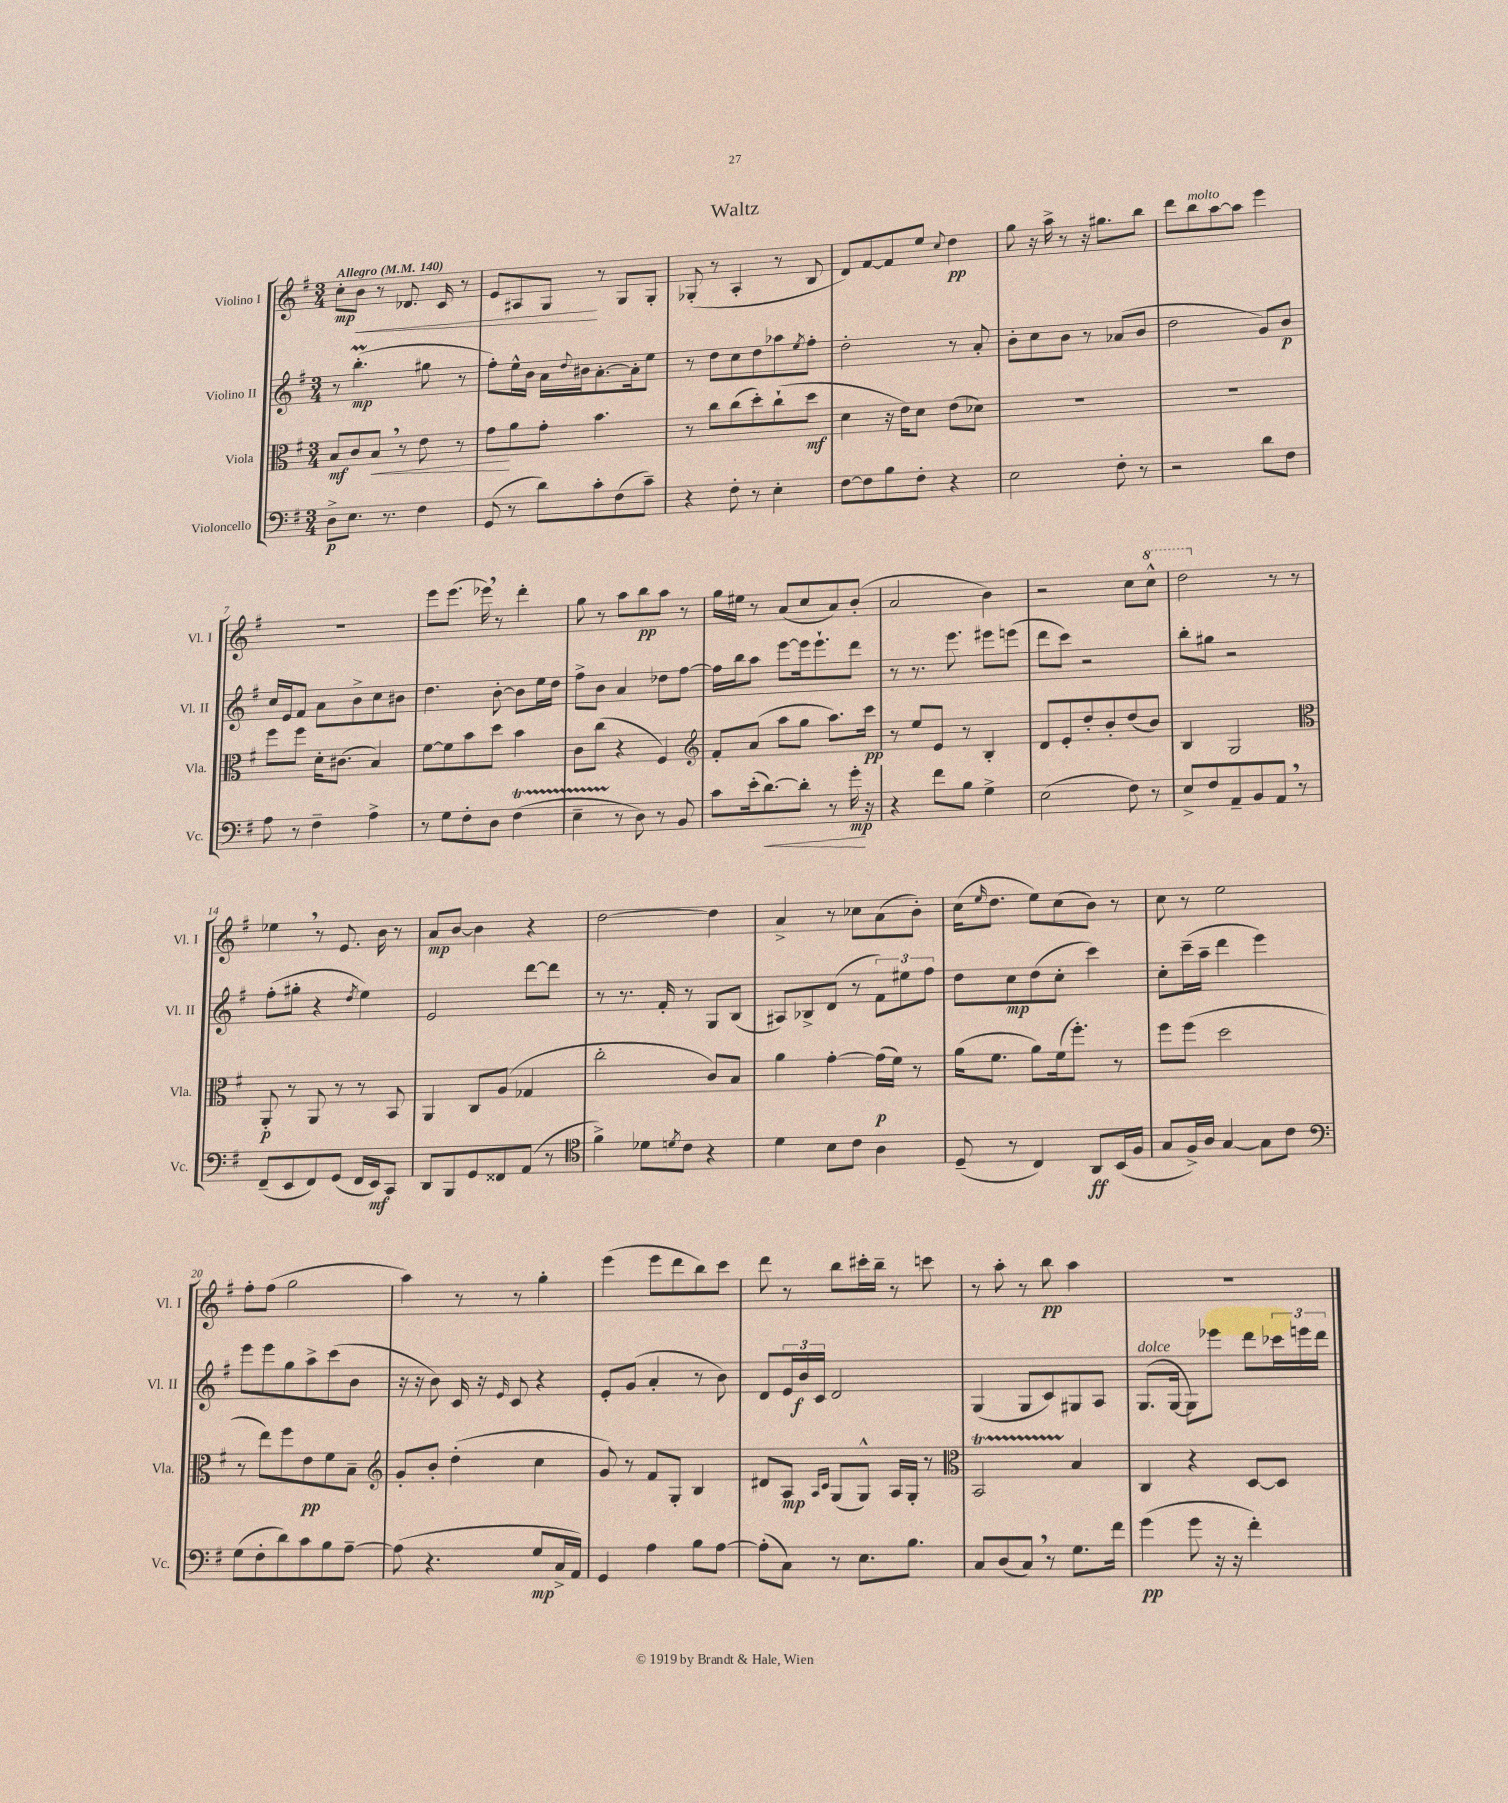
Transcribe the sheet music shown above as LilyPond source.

\header { title = "Waltz" }
<<
\new StaffGroup <<
\new Staff = "s0" \with { instrumentName = "Violino I" shortInstrumentName = "Vl. I" } {
    \clef treble \key g \major \numericTimeSignature \time 3/4 \tempo "Allegro" 4 = 140
    c''8-.\mp b'8\< r8 des'8. c'16 r8 |
    e'8 ais8 g8\! r8 g8 g8-. |
    ges8-.( r8 a4-. r8 b8 |
    d'8) fis'8~ fis'8 e''8 \appoggiatura { c''8 } d''4\pp |
    g''8 r16 a''16-> r8 r16 gis''8. b''8 |
    d'''8 b''8^\markup { \italic "molto" } a''8~ a''8 e'''4 |
    R2. |
    e'''8 e'''8.( ees'''16) \breathe r8 d'''4-. |
    g''8 r8 a''8 b''8\pp a''8 r8 |
    g''16 eis''16 r8 a'8( c''8 a'8) b'8-.( |
    a'2 b'4) |
    r2 c''8 \ottava #1 c'''8-^ |
    d'''2 \ottava #0 r8 r8 |
    ees''4 \breathe r8 e'8. b'16 r8 |
    a'8\mp b'8~ b'4 r4 |
    d''2~ d''4 |
    a'4-> r8 ces''8 a'8( b'8-.) |
    c''16( \grace { e''16 } d''8. e''8) c''8( b'8) r8 |
    c''8 r8 e''2 |
    fis''8-. fis''8( g''2 |
    a''4) r8 r8 g''4-. |
    e'''4( e'''8 d'''8 b''8) c'''8 |
    d'''8 r8 b''8 cis'''16-. b''16-- r8 c'''8 |
    r8 a''8-. r8 b''8\pp a''4 |
    R2. \bar "|." |
}
\new Staff = "s1" \with { instrumentName = "Violino II" shortInstrumentName = "Vl. II" } {
    \clef treble \key g \major \numericTimeSignature \time 3/4
    r8 b''4.-.\prall\mp( gis''8 r8 |
    fis''8-.) e''16-^ b'16 a'16 \appoggiatura { d''8 } bis'16 a'8.~-. a'16-. e''8 |
    r8 d''8 c''8 d''8 aes''8 \acciaccatura { e''8 } fis''8-. |
    d''2-. r8 a'8-. |
    b'8-. c''8 b'8 r8 aes'8( b'8 |
    d''2 g'8) b'8\p |
    c''16 e'16 fis'8 a'8 b'8-> c''8 bis'8 |
    d''4. b'8~-. b'8 e''16 d''16 |
    fis''8-> b'8 a'4 des''8 fis''8~ |
    fis''16 b''16 a''8 e'''8~ e'''16 e'''8.-! d'''8 |
    r8 r8. e'''8. eis'''8 e'''8( |
    d'''8 c'''8) r2 |
    b''8-. gis''8 r2 |
    fis''8-.( gis''8-. r4 \acciaccatura { d''8 } e''4) |
    e'2 d'''8~ d'''8 |
    r8 r8. fis'16-. r8 g8 b8( |
    ais8) bes8-> d'8( r8 \tuplet 3/2 { fis'8) eis''8 fis''8 } |
    d''8 c''8\mp d''8( c''8-. c'''4) |
    c''8-. c'''16--( a''16-- d'''4 e'''4) |
    e'''8 e'''8 g''8 a''8-> c'''8( b'8 |
    r16 r16 b'8) c'16 r16 \grace { e'16 } c'8 r4 |
    e'8-. g'8( a'4-. r8 b'8) |
    d'8 \tuplet 3/2 { e'16 b'16\f c'16 } d'2 |
    g4( g8 c'8) gis8 a8 |
    g8.^\markup { \italic "dolce" }( g16~ g8) ees'''8 d'''8 \tuplet 3/2 { ces'''16 e'''16 d'''16 } \bar "|." |
}
\new Staff = "s2" \with { instrumentName = "Viola" shortInstrumentName = "Vla." } {
    \clef alto \key g \major \numericTimeSignature \time 3/4
    b8\mf c'8 b8\< \breathe r8 e'8 r8 |
    g'8\! a'8 g'8-. b'4. |
    r8 c''8 c''8( d''8-.) c''8-!( d''8\mf |
    d'4 r16 e'16) d'8 e'8( des'8) |
    R2. |
    R2. |
    fis''8 fis''8 d'16-. cis'8.( b4) |
    fis'8~ fis'8 b'8 d''8 b'4 |
    c'8 c''8( r4 fis4) |
    \clef treble fis'8-. a'8( a''8 g''8 a''8.) c'''16\pp |
    r8 e''8 e'8 r8 b4-. |
    d'8 e'8-. d''8-. b'8-. d''8( b'8) |
    b4 g2 |
    \clef alto a,8-.\p r8 a,8 r8 r8 b,8 |
    a,4 c8 a8( ges4 |
    c''2-. c'8) b8 |
    a'4 g'4~-. g'16\p( fis'16) r8 |
    a'16( fis'8. a'8) fis'16( fis''8.-.) r8 |
    fis''8 fis''8( d''2 |
    r8 e''8) fis''8 e'8\pp fis'8 b8-- |
    \clef treble g'8-. b'8-. d''4-.( c''4 |
    g'8) r8 fis'8 g8-. b4 |
    dis'8 a8\mp \grace { a16 c'16 } g8( g8-^) a16 g16-. r8 |
    \clef alto b,2\startTrillSpan b4\stopTrillSpan |
    c4 r4 d8~ d8 \bar "|." |
}
\new Staff = "s3" \with { instrumentName = "Violoncello" shortInstrumentName = "Vc." } {
    \clef bass \key g \major \numericTimeSignature \time 3/4
    d8->\p e8. r8. fis4 |
    g,8( r8 d'8) c'8-. fis8( c'8--) |
    r4 fis8-. r8 e4-. |
    fis8~ fis8 b8 fis8-. r4 |
    e2 fis8-. r8 |
    r2 d'8 fis8 |
    a8 r8 fis4-- a4-> |
    r8 g8 fis8-. d8 fis4\startTrillSpan( |
    e4-- r8\stopTrillSpan d8) r8 b,8 |
    c'8 e'16-.( d'8.~\<) d'8-. r8 g'16-.\mp\! r16 |
    r4 fis'8 b8 g4-> |
    e2( fis8) r8 |
    e8-> fis8 a,8-- b,8 a,8 \breathe r8 |
    fis,8--( e,8 fis,8) g,8( fis,16 e,16\mf) c,8 |
    d,8 b,,8 g,8 fisis,8 a,8( r8 |
    \clef tenor fis'4->) des'8 \acciaccatura { d'8 } c'8 r4 |
    d'4 b8 c'8 a4 |
    d8--( r8 c4) a,8\ff b,16( fis16 |
    g8 fis16->) a16 g4~ g8 c'8 |
    \clef bass g8( fis8-. d'8) c'8 b8 a8~-- |
    a8( r4. g8\mp c16-> a,16) |
    g,4 a4 b8 a8~ |
    a8-.( c8) r8 e8. b8. |
    c8 d8( c8) \breathe r8 g8. fis'16 |
    g'4\pp( g'8 r16 r16 fis'4-.) \bar "|." |
}
>>
>>
